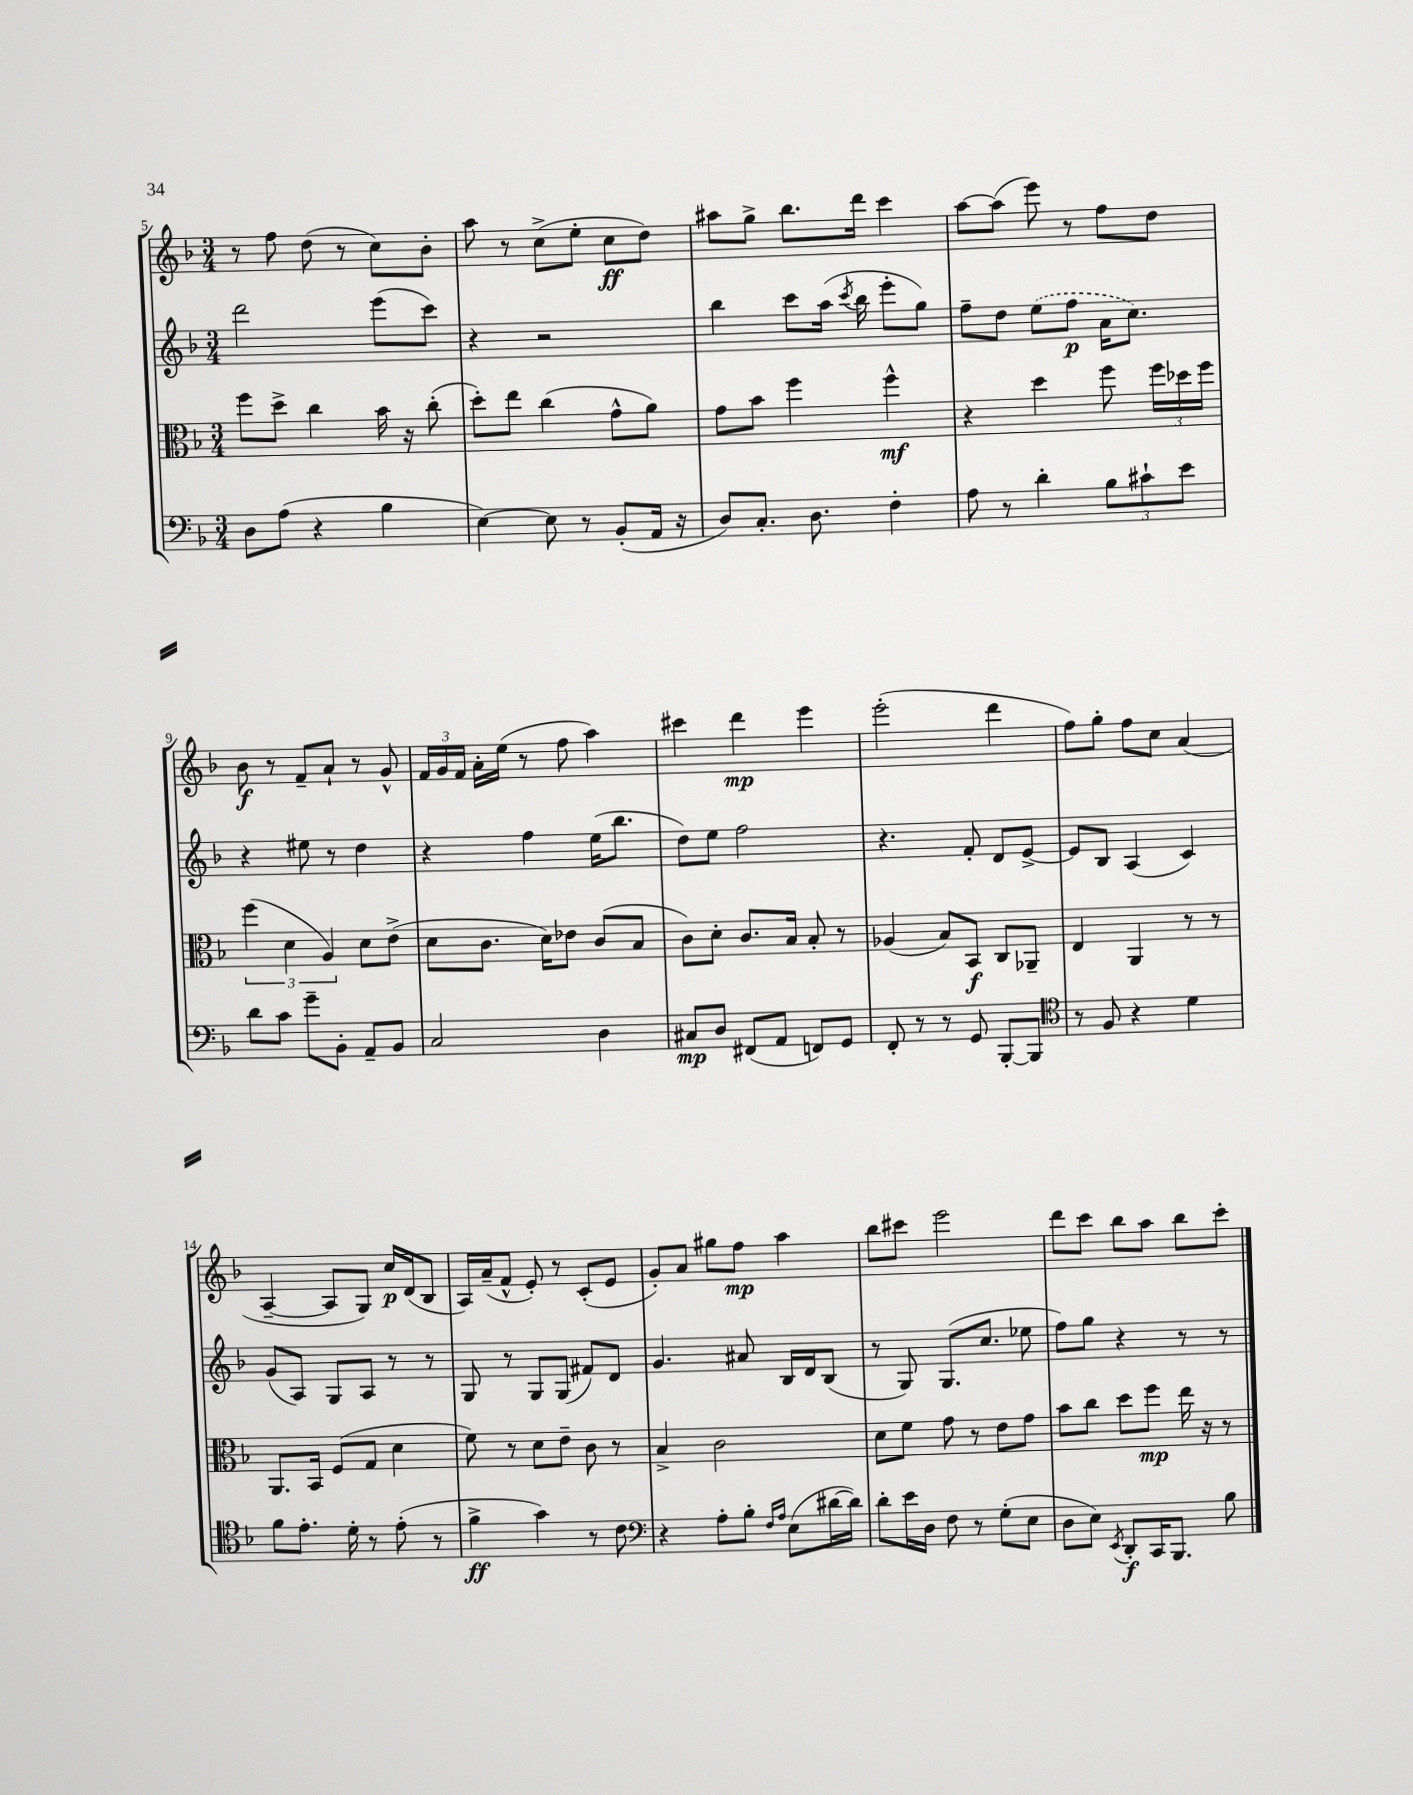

**kern	**dynam	**kern	**dynam	**kern	**dynam	**kern	**dynam
*part4	*part4	*part3	*part3	*part2	*part2	*part1	*part1
*staff4	*staff4	*staff3	*staff3	*staff2	*staff2	*staff1	*staff1
*clefF4	*	*clefC3	*	*clefG2	*	*clefG2	*
*k[b-]	*	*k[b-]	*	*k[b-]	*	*k[b-]	*
*M3/4	*	*M3/4	*	*M3/4	*	*M3/4	*
=5	=5	=5	=5	=5	=5	=5	=5
8D\L	.	8ff\L	.	2ddd\	.	8r	.
(8A\J	.	8dd^\J	.	.	.	8ff\	.
4r	.	4cc\	.	.	.	(8dd\	.
.	.	.	.	.	.	8r	.
4B-\	.	16b-\	.	(8eee\L	.	8cc\L)	.
.	.	16r	.	.	.	.	.
.	.	(8cc'\	.	8ccc\J)	.	8b-'\J	.
=6	=6	=6	=6	=6	=6	=6	=6
[4E\)	.	8dd'\L)	.	4r	.	8aa\	.
.	.	8ee\J	.	.	.	8r	.
8E\]	.	(4cc\	.	2r	.	(8cc^\L	.
8r	.	.	.	.	.	8ee'\J	.
(8BB-'/L	.	8g^^\L	.	.	.	8cc\L	ff
16AA/Jk	.	8a\J)	.	.	.	8dd\J)	.
16r	.	.	.	.	.	.	.
=7	=7	=7	=7	=7	=7	=7	=7
8D/L)	.	8g\L	.	4bb-\	.	8aa#X\L	.
8.C'/J	.	8b-\J	.	.	.	8gg^\J	.
.	.	4ff\	.	8ccc\L	.	8.bb-\L	.
8.D\	.	.	.	.	.	.	.
.	.	.	.	(16aa\Jk	.	.	.
.	.	.	.	8qccc/	.	.	.
.	.	.	.	16bb-\	.	16ddd\Jk	.
4F'\	.	4ff^^\	mf	8eee'\L	.	4ccc\	.
.	.	.	.	8gg\J)	.	.	.
=8	=8	=8	=8	=8	=8	=8	=8
8A\	.	4r	.	8ff~\L	.	[8aa\L	.
8r	.	.	.	8dd\J	.	(8aa\J]	.
4d'\	.	4dd\	.	(8ee\L	.	8eee\)	.
.	.	.	.	8ff\J	p	8r	.
12B-\L	.	8ff\	.	16a\KL	.	8ff\L	.
.	.	.	.	8.cc\J)	.	.	.
12c#X`\	.	.	.	.	.	.	.
.	.	24ff\LL	.	.	.	8dd\J	.
12e\J	.	24dd-X\	.	.	.	.	.
.	.	24ff\JJ	.	.	.	.	.
!!LO:LB:g=z
=9	=9	=9	=9	=9	=9	=9	=9
8d\L	.	(6ff\	.	4r	.	8b-\	f
8c\J	.	.	.	.	.	8r	.
.	.	6d\	.	.	.	.	.
8g~\L	.	.	.	8ee#X\	.	8f~/L	.
.	.	6A/)	.	.	.	.	.
8BB-'\J	.	.	.	8r	.	8a`/J	.
8AA~/L	.	8d\L	.	4dd\	.	8r	.
8BB-/J	.	(8e^\J	.	.	.	8g^^/	.
=10	=10	=10	=10	=10	=10	=10	=10
2C/	.	8d\L	.	4r	.	24f/LL	.
.	.	.	.	.	.	24g/	.
.	.	.	.	.	.	24f/JJ	.
.	.	8.c\J	.	.	.	16a'\LL	.
.	.	.	.	.	.	(16ee\JJ	.
.	.	.	.	4ff\	.	8r	.
.	.	16d\KL)	.	.	.	.	.
.	.	8e-X\J	.	.	.	8ff\	.
4D\	.	(8c/L	.	(16ee\KL	.	4aa\)	.
.	.	.	.	8.bb-\J	.	.	.
.	.	8B-/J	.	.	.	.	.
=11	=11	=11	=11	=11	=11	=11	=11
8C#X/L	mp	8c\L)	.	8dd\L)	.	4ccc#X\	.
8D/J	.	8d'\J	.	8ee\J	.	.	.
(8FF#X/L	.	8.c/L	.	2ff\	.	4ddd\	mp
8AA/J	.	.	.	.	.	.	.
.	.	16B-/Jk	.	.	.	.	.
8FFn/L)	.	8B-'/	.	.	.	4eee\	.
8GG/J	.	8r	.	.	.	.	.
=12	=12	=12	=12	=12	=12	=12	=12
8FF'/	.	(4A-X/	.	4.r	.	(2eee'\	.
8r	.	.	.	.	.	.	.
8r	.	8B-/L)	.	.	.	.	.
8GG/	.	8BB-/J	f	8f'/	.	.	.
[8BBB-'/L	.	8C/L	.	8d/L	.	4ddd\	.
8BBB-/J]	.	8AA-X~/J	.	[8e^/J	.	.	.
=13	=13	=13	=13	=13	=13	=13	=13
*clefC4	*	*	*	*	*	*	*
8r	.	4E/	.	8e/L]	.	8ff\L)	.
8F/	.	.	.	8B-/J	.	8gg'\J	.
4r	.	4AA/	.	(4A/	.	8ff\L	.
.	.	.	.	.	.	8cc\J	.
4d\	.	8r	.	4c/)	.	(4a/	.
.	.	8r	.	.	.	.	.
!!LO:LB:g=z
=14	=14	=14	=14	=14	=14	=14	=14
8f\L	.	8.AA/L	.	(8g/L	.	[4A~/	.
8.e'\J	.	.	.	8A/J)	.	.	.
.	.	16BB-/Jk	.	.	.	.	.
.	.	(8F/L	.	8G/L	.	8A/L]	.
16d'\	.	.	.	.	.	.	.
8r	.	8G/J	.	8A/J	.	8G/J)	.
(8e'\	.	4d\	.	8r	.	16cc/LL	p
.	.	.	.	.	.	(16d/J	.
8r	.	.	.	8r	.	8B-/J	.
=15	=15	=15	=15	=15	=15	=15	=15
4f^\	ff	8f\)	.	8G/	.	16A/LL)	.
.	.	.	.	.	.	(16a~/J	.
.	.	8r	.	8r	.	8f^^/J	.
4g\)	.	8d\L	.	8G/L	.	8e'/)	.
.	.	8e~\J	.	(8G/J	.	8r	.
8r	.	8c\	.	8f#X/L)	.	(8c'/L	.
8c\	.	8r	.	8d/J	.	8e/J	.
=16	=16	=16	=16	=16	=16	=16	=16
*clefF4	*	*	*	*	*	*	*
4r	.	4B-^/	.	4.g/	.	8g'/L)	.
.	.	.	.	.	.	8a/J	.
8A'\L	.	2c\	.	.	.	8gg#X\L	.
8B-'\J	.	.	.	8a#X/	.	8ff\J	mp
16qqF/LL	.	.	.	.	.	.	.
16qqA/JJ	.	.	.	.	.	.	.
(8E\L	.	.	.	16B-/LL	.	4aa\	.
.	.	.	.	16d/J	.	.	.
[16d#X\L	.	.	.	(8B-/J	.	.	.
16d#\JJ])	.	.	.	.	.	.	.
=17	=17	=17	=17	=17	=17	=17	=17
8d'\L	.	8d\L	.	8r	.	8bb-\L	.
16e\L	.	8f\J	.	8G/)	.	8ccc#X\J	.
16D\JJ	.	.	.	.	.	.	.
8F\	.	8g\	.	(8.G/L	.	2eee\	.
8r	.	8r	.	.	.	.	.
.	.	.	.	8.cc/J	.	.	.
(8G'\L	.	8e\L	.	.	.	.	.
8E\J	.	8g\J	.	8ee-X\	.	.	.
=18	=18	=18	=18	=18	=18	=18	=18
8D\L	.	8b-\L	.	8ff\L)	.	8ddd\L	.
8E\J)	.	8cc\J	.	8gg\J	.	8ccc\J	.
8qEE/	.	.	.	.	.	.	.
8DD'/L	f	8dd\L	.	4r	.	8bb-\L	.
16CC/K	.	8ff\J	mp	.	.	8aa\J	.
8.BBB-/J	.	.	.	.	.	.	.
.	.	16ee\	.	8r	.	8bb-\L	.
.	.	16r	.	.	.	.	.
8B-\	.	8r	.	8r	.	8ccc'\J	.
==	==	==	==	==	==	==	==
*-	*-	*-	*-	*-	*-	*-	*-
